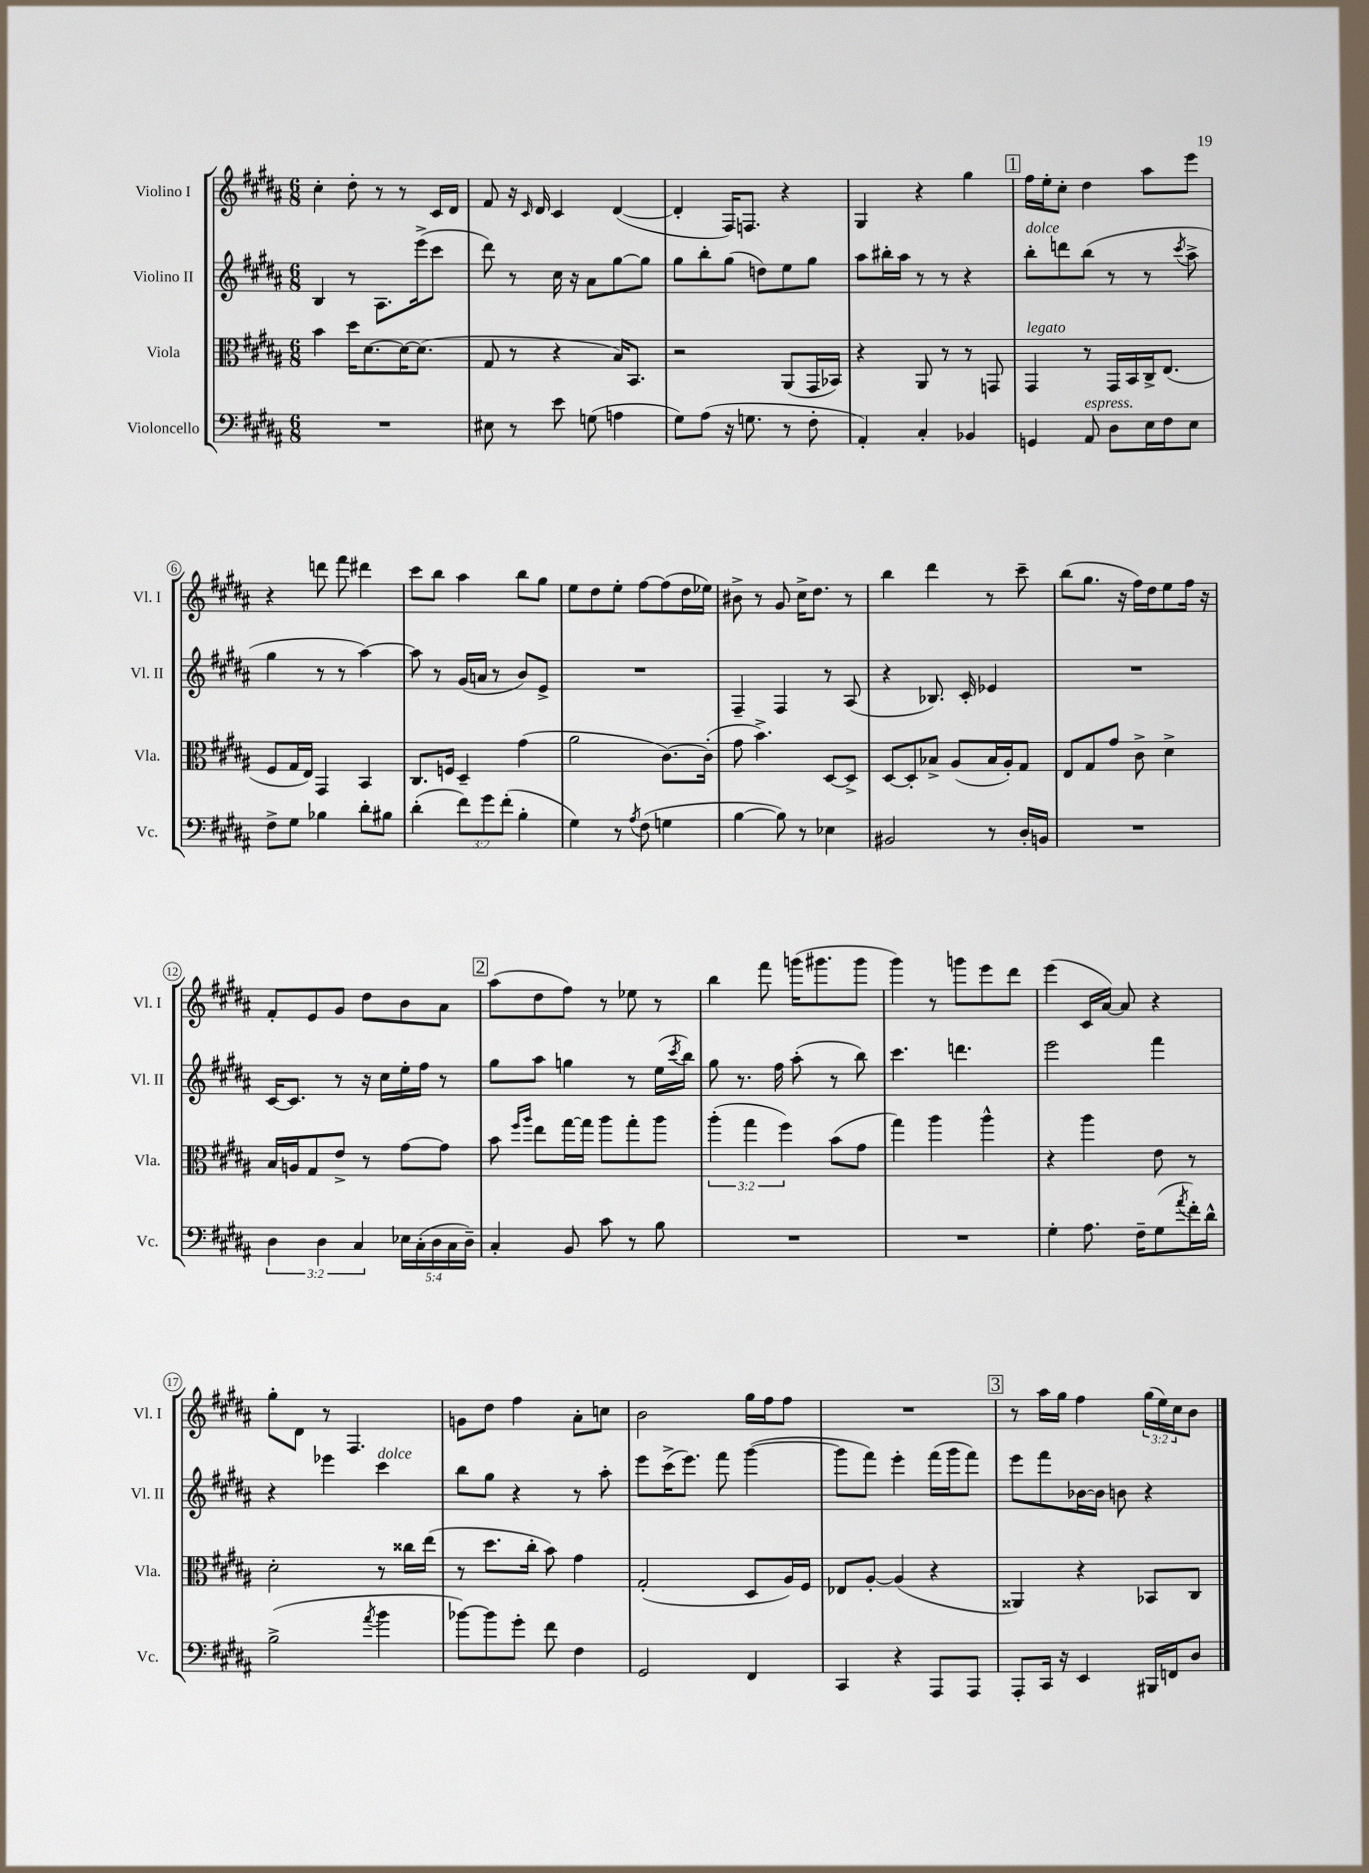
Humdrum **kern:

**kern	**kern	**kern	**kern
*staff4	*staff3	*staff2	*staff1
*clefF4	*clefC3	*clefG2	*clefG2
*k[f#c#g#d#a#]	*k[f#c#g#d#a#]	*k[f#c#g#d#a#]	*k[f#c#g#d#a#]
*M6/8	*M6/8	*M6/8	*M6/8
2.r	4b	4B	4cc#'
.	16dd#	8r	8dd#'
.	[8.d#	.	.
.	.	8.A#	8r
.	16d#_	.	8r
.	(8.d#]	(16eee^	.
.	.	8ccc#	16c#
.	.	.	16d#
=	=	=	=
8E#	8G#	8ddd#)	8f#
8r	8r	8r	16r
.	.	.	16qqc#
.	.	.	16d#
8e	4r	16cc#	4c#
.	.	16r	.
(8G	.	8a#	.
4A	16B)	[8gg#	([4d#
.	8.BB	.	.
.	.	8gg#]	.
=	=	=	=
8G#)	2r	8gg#	4d#']
(8A#	.	8bb'	.
16r	.	(8gg#	16F#)
8.G	.	.	8.F
.	.	8dd)	.
8r	(8AA#	8ee	4r
8F#'	16GG#	8gg#	.
.	16BB-)	.	.
=	=	=	=
4AA#')	4r	8aa#	4G#
.	.	16bb#'	.
.	.	16aa#	.
4C#'	8AA#	8r	4r
.	8r	8r	.
4BB-	8r	4r	4gg#
.	8GG	.	.
=	=	=	=
4GG	4GG#	8bb'	16ff#
.	.	.	16ee'
.	.	8ddd	8cc#'
8AA#	8r	(8bb	4dd#
8D#	16GG#	8r	.
.	16BB	.	.
16E	16C#^	8r	8aa#
16F#	(8.E	.	.
.	.	8qccc#	.
8E	.	8aa#^	8eee
=	=	=	=
8F#^	8F#	4gg#	4r
8G#	16G#	.	.
.	16E)	.	.
4B-	4GG#	8r	8ddd
.	.	8r	8fff#
8d#'	4BB	[4aa#)	4ddd#
8B#	.	.	.
=	=	=	=
(4d#'	8.C#	8aa#]	8ccc#
.	.	8r	8bb
.	16F	.	.
12f#)	4D#~	(16g#	4aa#
.	.	16a	.
12g#	.	.	.
.	.	8r	.
(12f#'	.	.	.
4B'	(4g#	8b)	8bb
.	.	8e^	8gg#
=	=	=	=
4G#)	2a#	2.r	8ee
.	.	.	8dd#
8r	.	.	8ee'
8qA#	.	.	.
(8F#	.	.	[8ff#
4G	[8.c#)	.	(8ff#]
.	.	.	16dd#
.	(16c#']	.	16ee-)
=	=	=	=
[4B	8g#	4F#~	8b#^
.	4.b^)	.	8r
8B])	.	4F#	8g#
8r	.	.	16cc#^
.	.	.	8.dd#
4E-	[8D#	8r	.
.	8D#^]	(8A#	8r
=	=	=	=
2BB#	[8D#	4r	4bb
.	8D#']	.	.
.	8B-^	8.B-)	4ddd#
.	(8A#	.	.
.	.	16c#'	.
8r	16B-	4e-	8r
.	16A#')	.	.
16D#'	8G#	.	8ccc#~
16BB	.	.	.
=	=	=	=
2.r	8E	2.r	(8bb
.	8G#	.	8.gg#
.	8g#	.	.
.	.	.	16r
.	8c#^	.	16ff#)
.	.	.	16dd#
.	4d#^	.	8ee
.	.	.	16ff#
.	.	.	16r
=	=	=	=
6D#	16B	[16c#	8f#'
.	16A	8.c#]	.
.	8G#	.	8e
6D#	.	.	.
.	8e^	8r	8g#
6C#	.	.	.
.	8r	16r	8dd#
.	.	16cc#	.
20E-	[8g#	16ee'	8b
(20C#'	.	.	.
.	.	16ff#	.
20D#	.	.	.
.	8g#]	8r	8a#
20C#	.	.	.
20D#~)	.	.	.
=	=	=	=
4C#'	8b	8gg#	(8aa#
.	16qqff#	.	.
.	16qqaa#	.	.
.	8ee	8aa#	8dd#
8BB	[16gg#	4gg	8ff#)
.	16gg#]	.	.
8c#	8aa#	.	8r
8r	8gg#'	8r	8ee-
8B	8aa#	(16ee	8r
.	.	8qccc#	.
.	.	16bb)	.
=	=	=	=
2.r	(6aa#'	8gg#	4bb
.	.	8.r	.
.	6gg#	.	.
.	.	.	8fff#
.	.	16ff#	.
.	6ff#)	.	.
.	.	(8aa#'	(16ggg
.	.	.	8.ggg#
.	(8b	8r	.
.	8g#	8bb)	8ggg#
=	=	=	=
2.r	4gg#)	4.ccc#	4ggg#)
.	4aa#	.	8r
.	.	4.ddd	8ggg
.	4aa#^^	.	8eee
.	.	.	8ddd#
=	=	=	=
4G#'	4r	2eee	(4eee
8.A#	4aa#	.	16c#
.	.	.	[16a#)
.	.	.	8a#]
16F#~	.	.	.
(8G#	8e	4fff#	4r
8qa#	.	.	.
16f#')	8r	.	.
16d#^^	.	.	.
=	=	=	=
(2B^	2d#'	4r	8gg#'
.	.	.	8d#
.	.	4eee-	8r
.	.	.	4.F#
8qa#	.	.	.
4b	8r	4ccc#	.
.	16cc##	.	.
.	(16ee	.	.
=	=	=	=
[8b-)	8r	8bb	8g
8b-]	8.dd#	8gg#	8dd#
8g#'	.	4r	4ff#
.	16cc#'	.	.
8f#	8b)	.	.
4F#	4g#	8r	8a#'
.	.	8aa#'	8cc
=	=	=	=
2GG#	(2G#'	8eee	2b
.	.	(16ccc#^	.
.	.	8.eee)	.
.	.	8fff#	.
4FF#	8D#	([4ggg#	16gg#
.	.	.	16ff#
.	16A#)	.	8ff#
.	16F#	.	.
=	=	=	=
4CC#	8E-	8ggg#]	2.r
.	[8A#'	8fff#)	.
4r	(4A#]	4eee'	.
8AAA#	4r	(16fff#	.
.	.	16ggg#	.
8AAA#	.	8fff#)	.
=	=	=	=
8AAA#'	4AA##)	8eee	8r
16CC#	.	8fff#	16aa#
16r	.	.	16gg#
4EE	4r	[16b-	4ff#
.	.	16b-]	.
.	.	8b	.
16BBB#	8BB-	4r	(24gg#
.	.	.	24ee)
16FF	.	.	.
.	.	.	24cc#
8D#	8C#	.	8b
==	==	==	==
*-	*-	*-	*-
